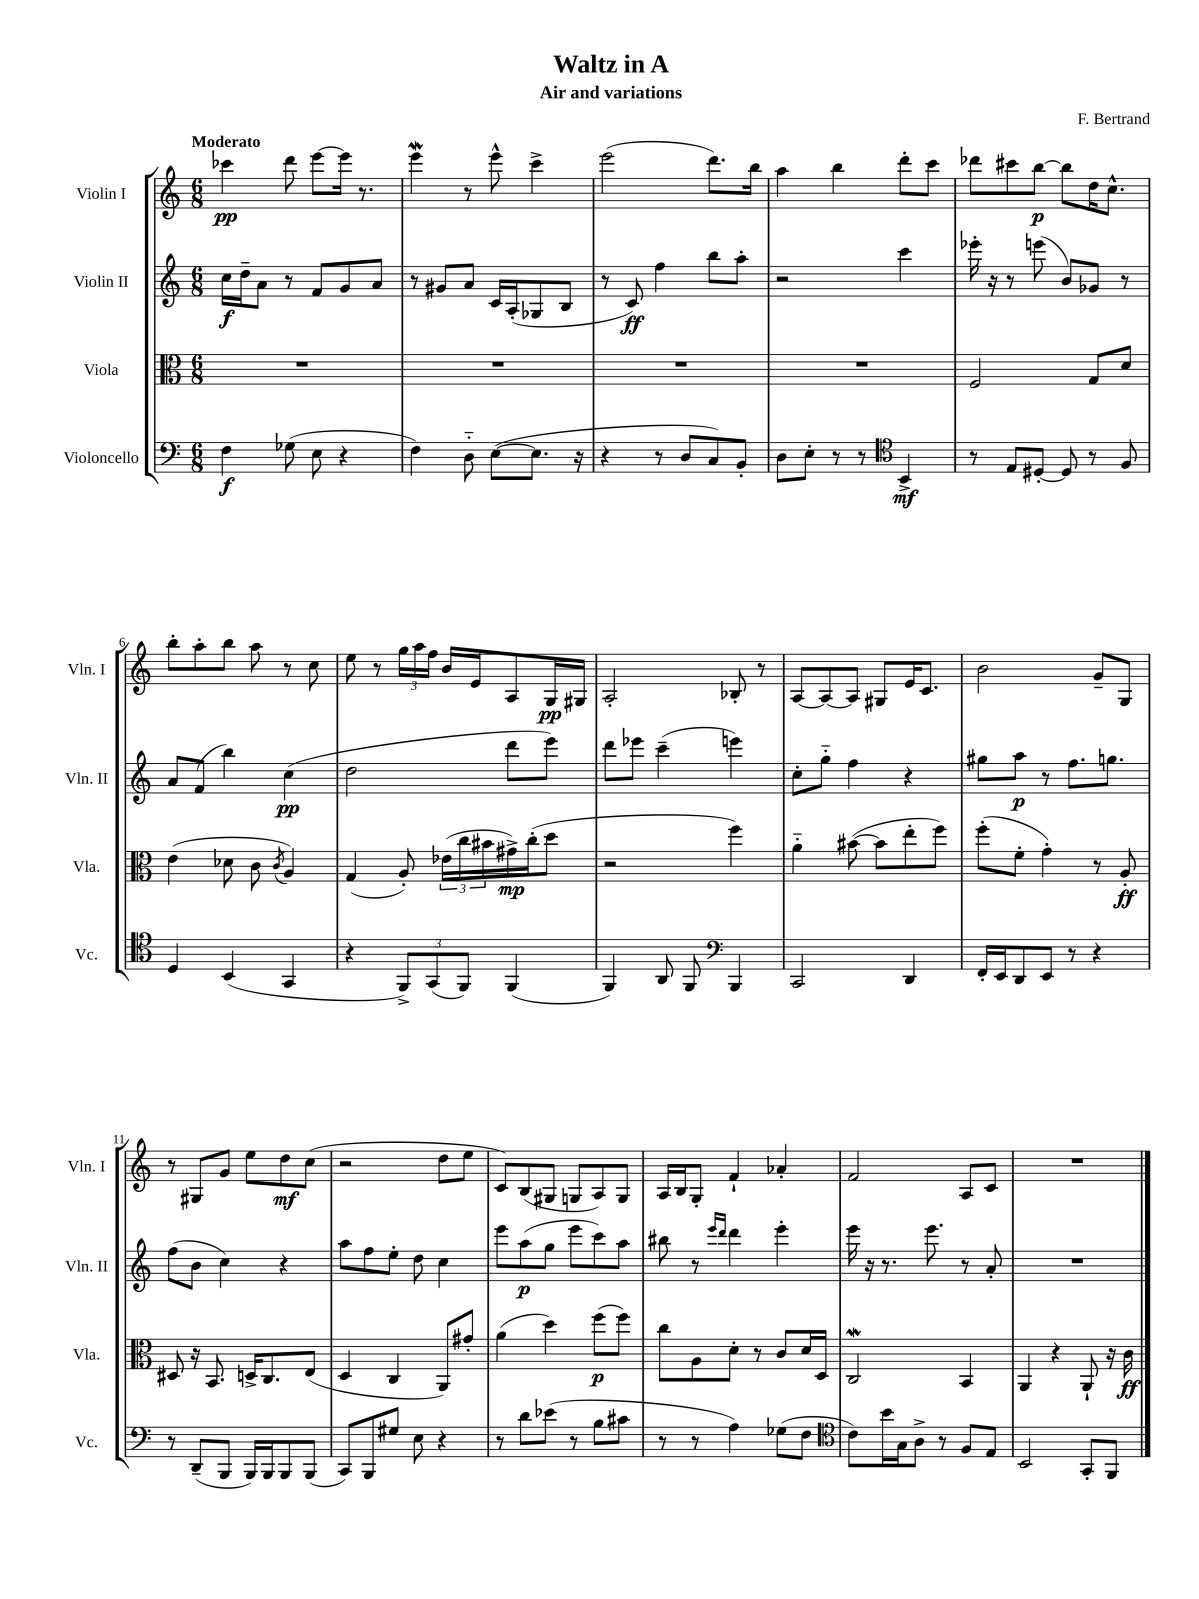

**kern	**kern	**kern	**kern
*staff4	*staff3	*staff2	*staff1
*clefF4	*clefC3	*clefG2	*clefG2
*k[]	*k[]	*k[]	*k[]
*M6/8	*M6/8	*M6/8	*M6/8
4F\	2.r	16cc\LL	4ccc-\
.	.	16dd~\J	.
.	.	8a\J	.
(8G-\	.	8r	8ddd\
8E\	.	8f/L	[8eee\L
4r	.	8g/	16eee\]Jk
.	.	.	8.r
.	.	8a/J	.
=	=	=	=
4F\)	2.r	8r	4eee\
.	.	8g#/L	.
8D'~\	.	8a/J	8r
([8E\L	.	16c/LL	8eee^^\
.	.	(16A'/J	.
8.E\]J	.	8G-/	4ccc^\
.	.	8B/J	.
16r	.	.	.
=	=	=	=
4r	2.r	8r	(2eee\
.	.	8c/)	.
8r	.	4ff\	.
8D/L	.	.	.
8C/)	.	8bb\L	8.ddd\L)
8BB'/J	.	8aa'\J	.
.	.	.	16bb\Jk
=	=	=	=
8D\L	2.r	2r	4aa\
8E'\J	.	.	.
8r	.	.	4bb\
8r	.	.	.
*clefC4	*	*	*
4BB^/	.	4ccc\	8ddd'\L
.	.	.	8ccc\J
=	=	=	=
8r	2F/	16eee-'\	8ddd-\L
.	.	16r	.
8E/L	.	8r	8ccc#\
[8D#'/J	.	(8eee\	[8bb\J
8D#/]	.	8b/L)	8bb\]L
8r	8G/L	8g-/J	16dd\K
.	.	.	8.cc^^\J
8F/	8d/J	8r	.
=	=	=	=
4D/	(4e\	8a/L	8bb'\L
.	.	(8f/J	8aa'\
(4BB/	8d-\	4bb\)	8bb\J
.	8c\	.	8aa\
.	8qc/	.	.
4GG/	4A/)	(4cc\	8r
.	.	.	8cc\
=	=	=	=
4r	(4G/	2dd\	8ee\
.	.	.	8r
12FF^/L)	8A'/)	.	24gg\LL
.	.	.	24aa\
(12GG/	.	.	24ff\JJ
.	(24e-\LL	.	16b/LL
12FF/J)	24cc\	.	.
.	.	.	16e/J
.	24b#\	.	.
(4FF/	16g#^\)	8ddd\L	8A/
.	(16cc'\J	.	.
.	8dd\J	8eee\J)	16G/L
.	.	.	16G#/JJ
=	=	=	=
4FF/)	2r	8ddd\L	2A'/
.	.	8eee-\J	.
8AA/	.	(4ccc~\	.
8FF/	.	.	.
*clefF4	*	*	*
4BBB/	4ff\)	4eee\)	8B-'/
.	.	.	8r
=	=	=	=
2CC/	4a'~\	8cc'\L	[8A/L
.	.	8gg'~\J	8A/_
.	([8b#\	4ff\	8A/]J
.	8b#\]L	.	8G#/L
4DD/	8ee'\	4r	16e/K
.	.	.	8.c/J
.	8ff\J)	.	.
=	=	=	=
16FF'/LL	(8ff'\L	8gg#\L	2b\
16EE/J	.	.	.
8DD/	8f'\J	8aa\J	.
8EE/J	4g'\)	8r	.
8r	.	8.ff\L	.
4r	8r	.	8g~/L
.	.	8.gg\J	.
.	8A'/	.	8G/J
=	=	=	=
8r	8D#/	(8ff\L	8r
(8DD~/L	16r	8b\J	8G#/L
.	8.BB/	.	.
8BBB/J	.	4cc\)	8g/J
16BBB/LL)	16D^/LK	.	8ee\L
16BBB/J	8.C/	.	.
8BBB/	.	4r	8dd\
(8BBB/J	(8E/J	.	(8cc\J
=	=	=	=
8CC/L)	4D/	8aa\L	2r
8BBB/	.	8ff\	.
8G#/J	4C/	8ee'\J	.
8E\	.	8dd\	.
4r	8AA/L)	4cc\	8dd\L
.	8g#'/J	.	8ee\J
=	=	=	=
8r	(4a\	8eee\L	8c/L)
8d\L	.	(8aa\	(8B/
(8e-\J	4dd\)	8gg\J	8G#/J
8r	.	8eee\L	8G/L
8B\L	(8ff\L	8ccc\)	8A/)
8c#\J	8ff\J)	8aa\J	8G/J
=	=	=	=
8r	8cc\L	8bb#\	16A/LL
.	.	.	16B/J
8r	8A\	8r	8G'/J
.	.	16qqeee/LL	.
.	.	16qqddd/JJ	.
4A\)	8d'\J	4ddd\	4f`/
.	8r	.	.
(8G-\L	8c/L	4eee'\	4a-'/
8F\J	16d/L	.	.
.	16D/JJ	.	.
=	=	=	=
*clefC4	*	*	*
8c\L)	2C/	16eee\	2f/
.	.	16r	.
16b\L	.	8.r	.
16G\J	.	.	.
8A^\J	.	.	.
.	.	8.eee\	.
8r	.	.	.
8F/L	4BB/	8r	8A/L
8E/J	.	8a'/	8c/J
=	=	=	=
2BB/	4AA/	2.r	2.r
.	4r	.	.
8GG'/L	8AA`/	.	.
8FF/J	16r	.	.
.	16c\	.	.
==	==	==	==
*-	*-	*-	*-
